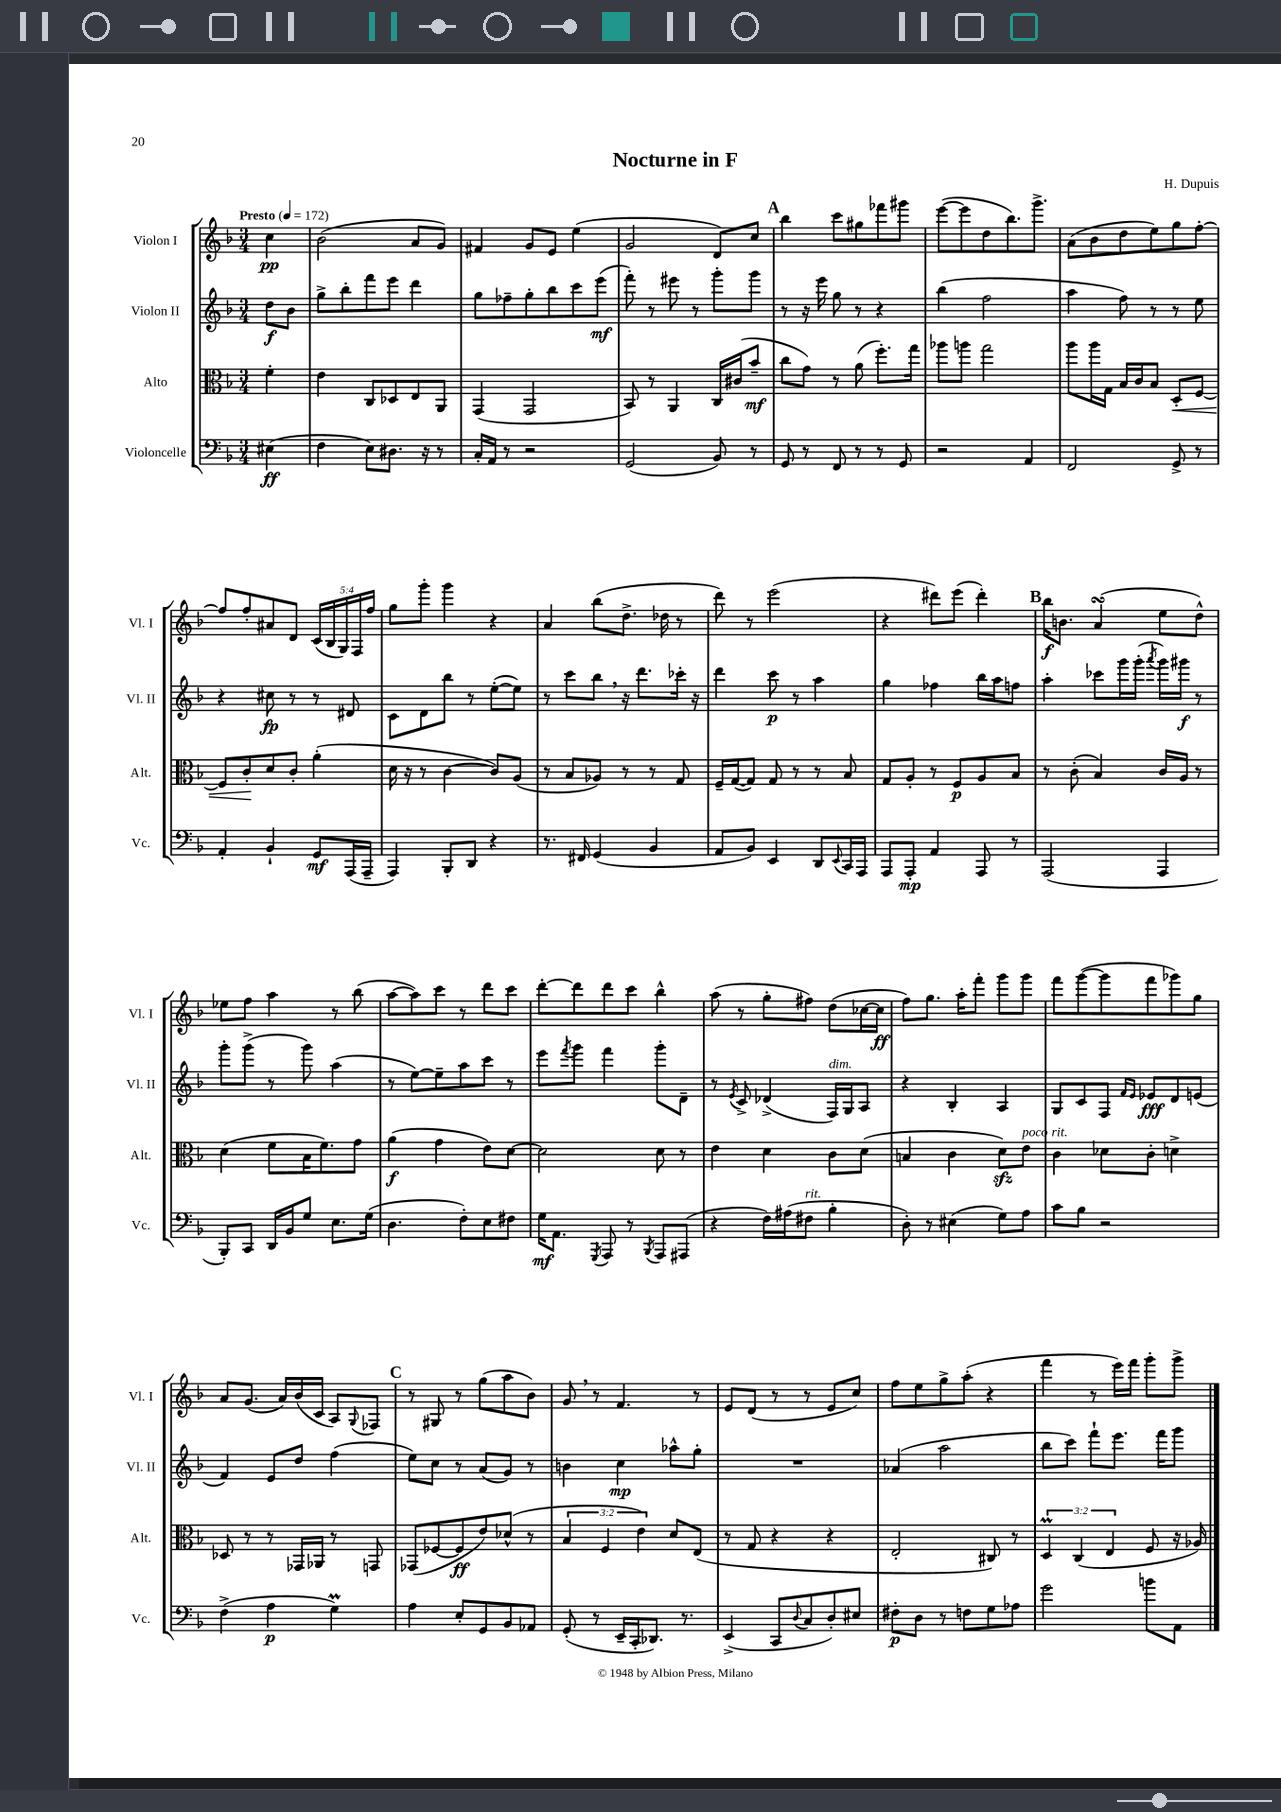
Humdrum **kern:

**kern	**kern	**kern	**kern
*staff4	*staff3	*staff2	*staff1
*clefF4	*clefC3	*clefG2	*clefG2
*k[b-]	*k[b-]	*k[b-]	*k[b-]
*M3/4	*M3/4	*M3/4	*M3/4
*MM172	*MM172	*MM172	*MM172
(4E#	4f'	8dd	4cc
.	.	8b-	.
=	=	=	=
4F	4e	8gg^	(2b-
.	.	8bb-'	.
8E)	8C	8fff	.
8.D#	8D-	8eee	.
.	8E	4ddd	8a
16r	.	.	.
8r	8AA	.	8g)
=	=	=	=
16C'	(4GG	8gg	4f#
16AA	.	.	.
8r	.	8ff-~	.
2r	2GG	8gg'	8g
.	.	8bb-	8e
.	.	8ccc	(4ee
.	.	(8eee	.
=	=	=	=
(2GG	8BB-)	8fff')	2g
.	8r	8r	.
.	4AA	8eee#	.
.	.	8r	.
8BB-)	16C	8ggg'	8d)
.	(16c#	.	.
8r	8b-~	8ggg	8cc
=	=	=	=
8GG	8cc	8r	4bb-
8r	8g)	16r	.
.	.	16eee	.
8FF	8r	8gg	8ccc
8r	(8a	8r	8gg#
8r	8.ff')	4r	8fff-
8GG	.	.	8ggg#
.	16gg	.	.
=	=	=	=
2r	8aa-	(4bb-	([8eee
.	8aa	.	8eee]
.	2gg	2ff	8dd
.	.	.	8.bb-)
4AA	.	.	.
.	.	.	8.ggg^
=	=	=	=
2FF	8aa	4aa	(8a
.	16aa	.	8b-
.	16G	.	.
.	16B-	8ff)	8dd
.	16c	.	.
.	8B-	8r	8ee)
8GG^	8D'	8r	8gg
8r	[8F	8ee	[8ff'
=	=	=	=
4AA'	8F]	4r	8ff]
.	8c'	.	8ff'
4BB-`	8d	8cc#	8a#
.	8c'	8r	8d
8GG	(4a'	8r	(20c
.	.	.	20B-
.	.	.	20G)
(16AAA	.	8d#	.
.	.	.	20F
16AAA~	.	.	.
.	.	.	20ff
=	=	=	=
4AAA)	16d	8c	8gg
.	16r	.	.
.	8r	8d	8ggg'
8BBB-'	[4c	8bb-	4ggg
8DD	.	8r	.
4r	8c])	([8ee'	4r
.	(8A	8ee])	.
=	=	=	=
8.r	8r	8r	4a
.	8B-	8ccc	.
16FF#	.	.	.
(4GG	8A-)	8bb-	(8bb-
.	8r	16r	8.dd^
.	.	8.ddd	.
4BB-	8r	.	.
.	.	.	16dd-
.	8G	16ccc-'	8r
.	.	16r	.
=	=	=	=
8AA	16F~	4ddd	8ddd)
.	([16G	.	.
8BB-)	8G])	.	8r
4EE	8G	8ccc	(2eee
.	8r	8r	.
8DD	8r	4aa	.
8qqEE	.	.	.
16CC	8B-	.	.
16AAA	.	.	.
=	=	=	=
8AAA	8G	4gg	4r
8AAA'	8A'	.	.
4AA	8r	4ff-	8ddd#)
.	8F	.	(8eee
8AAA	8A	16bb-	4ddd#')
.	.	16aa	.
8r	8B-	8ff	.
=	=	=	=
(2AAA	8r	4aa'	16bb-
.	.	.	8.b
.	(8c'	.	.
.	4B-)	8ccc-	(4a
.	.	16ggg	.
.	.	(16ggg'	.
.	.	8qaaa	.
4AAA	16c	16ggg)	8ee
.	16A	16ggg#	.
.	8r	8r	8dd^^)
=	=	=	=
8BBB-')	(4d	8ggg'	8ee-
8CC	.	(8ggg^	8ff
16DD	8f	8r	4aa
16BB-	.	.	.
8G	16B-	8ggg)	.
.	8.f)	.	.
8.E	.	(4aa	8r
.	8g	.	(8bb-
(16G	.	.	.
=	=	=	=
4.D	(4a	8r	[8aa
.	.	[8ee)	8aa])
.	4g	8ee~]	8ccc
8F')	.	8aa	8r
8E	8e)	8ccc	8ddd
8F#	[8d	8r	8ccc
=	=	=	=
16G	2d]	8eee	[8ddd'
8.AA	.	.	.
.	.	8qfff	.
.	.	8ggg	8ddd]
8qGGG	.	.	.
8AAA	.	4fff	8ddd
8r	.	.	8ccc
8qBBB-	.	.	.
8AAA	8d	8ggg'	4bb-^^
(8AAA#	8r	8d~	.
=	=	=	=
4r	4e	8r	(8aa
.	.	8qe	.
.	.	8c^	8r
16F)	4d	(4d-^	8gg'
(16A#	.	.	.
8F#	.	.	8ff#)
4B-'	8c	16F)	(8dd
.	.	16G	.
.	(8d	8A	[16cc-
.	.	.	16cc-]
=	=	=	=
8D')	4B	4r	8ff)
8r	.	.	8.gg
(4E#	4c	4B-'	.
.	.	.	16aa'
.	.	.	8fff'
8G)	8d)	4A	8ggg
8A	8e	.	8ggg
=	=	=	=
8c	4c	8G	8fff
8B-	.	8c	([8ggg
2r	8d-	8F	8ggg]
.	.	16qqf	.
.	.	16qqe	.
.	8c'	8e-	8fff
.	4d^	8d	8ggg-)
.	.	(8e	8gg
=	=	=	=
(4F^	8D-	4f)	8a
.	8r	.	(8.g
4A	8r	8e	.
.	.	.	16a)
.	16GG-	8dd	(16b-
.	16AA-	.	16c
4G)	8r	(4ff	8A)
.	.	.	8qqG
.	8GG	.	8F-
=	=	=	=
4A	(8GG-	8ee)	8r
.	[8F-	8cc	8G#
8E'	8F-]	8r	8r
8GG	8e)	(8a	(8gg
8BB-	(8d-^^	8g)	8aa
8AA-	8r	8r	8b-)
=	=	=	=
(8GG'	6B-	4b	8g
8r	.	.	8r
.	6F	.	.
16EE~	.	4cc	4.f
16CC'	.	.	.
.	6e)	.	.
8.DD-)	.	.	.
.	8d	8aa-^^	.
8.r	.	.	.
.	(8E	8gg'	8r
=	=	=	=
(4EE^	8r	2.r	8e
.	8G	.	(8d
8CC	4r	.	8r
8qqD	.	.	.
8C	.	.	8r
8D')	4r	.	8e
8E#	.	.	8cc)
=	=	=	=
8F#'	2E'	(4a-	8ff
8D	.	.	8ee
8r	.	2aa	8gg^
8F	.	.	(8aa'
8G	8C#)	.	4r
8A-	8r	.	.
=	=	=	=
2g	6D	8bb-	4fff
.	.	8ccc)	.
.	(6C	.	.
.	.	8fff`	8r
.	6E	.	.
.	.	8.eee	16eee)
.	.	.	16fff
8b	8F	.	8ggg'
.	.	16fff	.
8AA	16r	8ggg	8ggg^
.	16A-)	.	.
==	==	==	==
*-	*-	*-	*-
